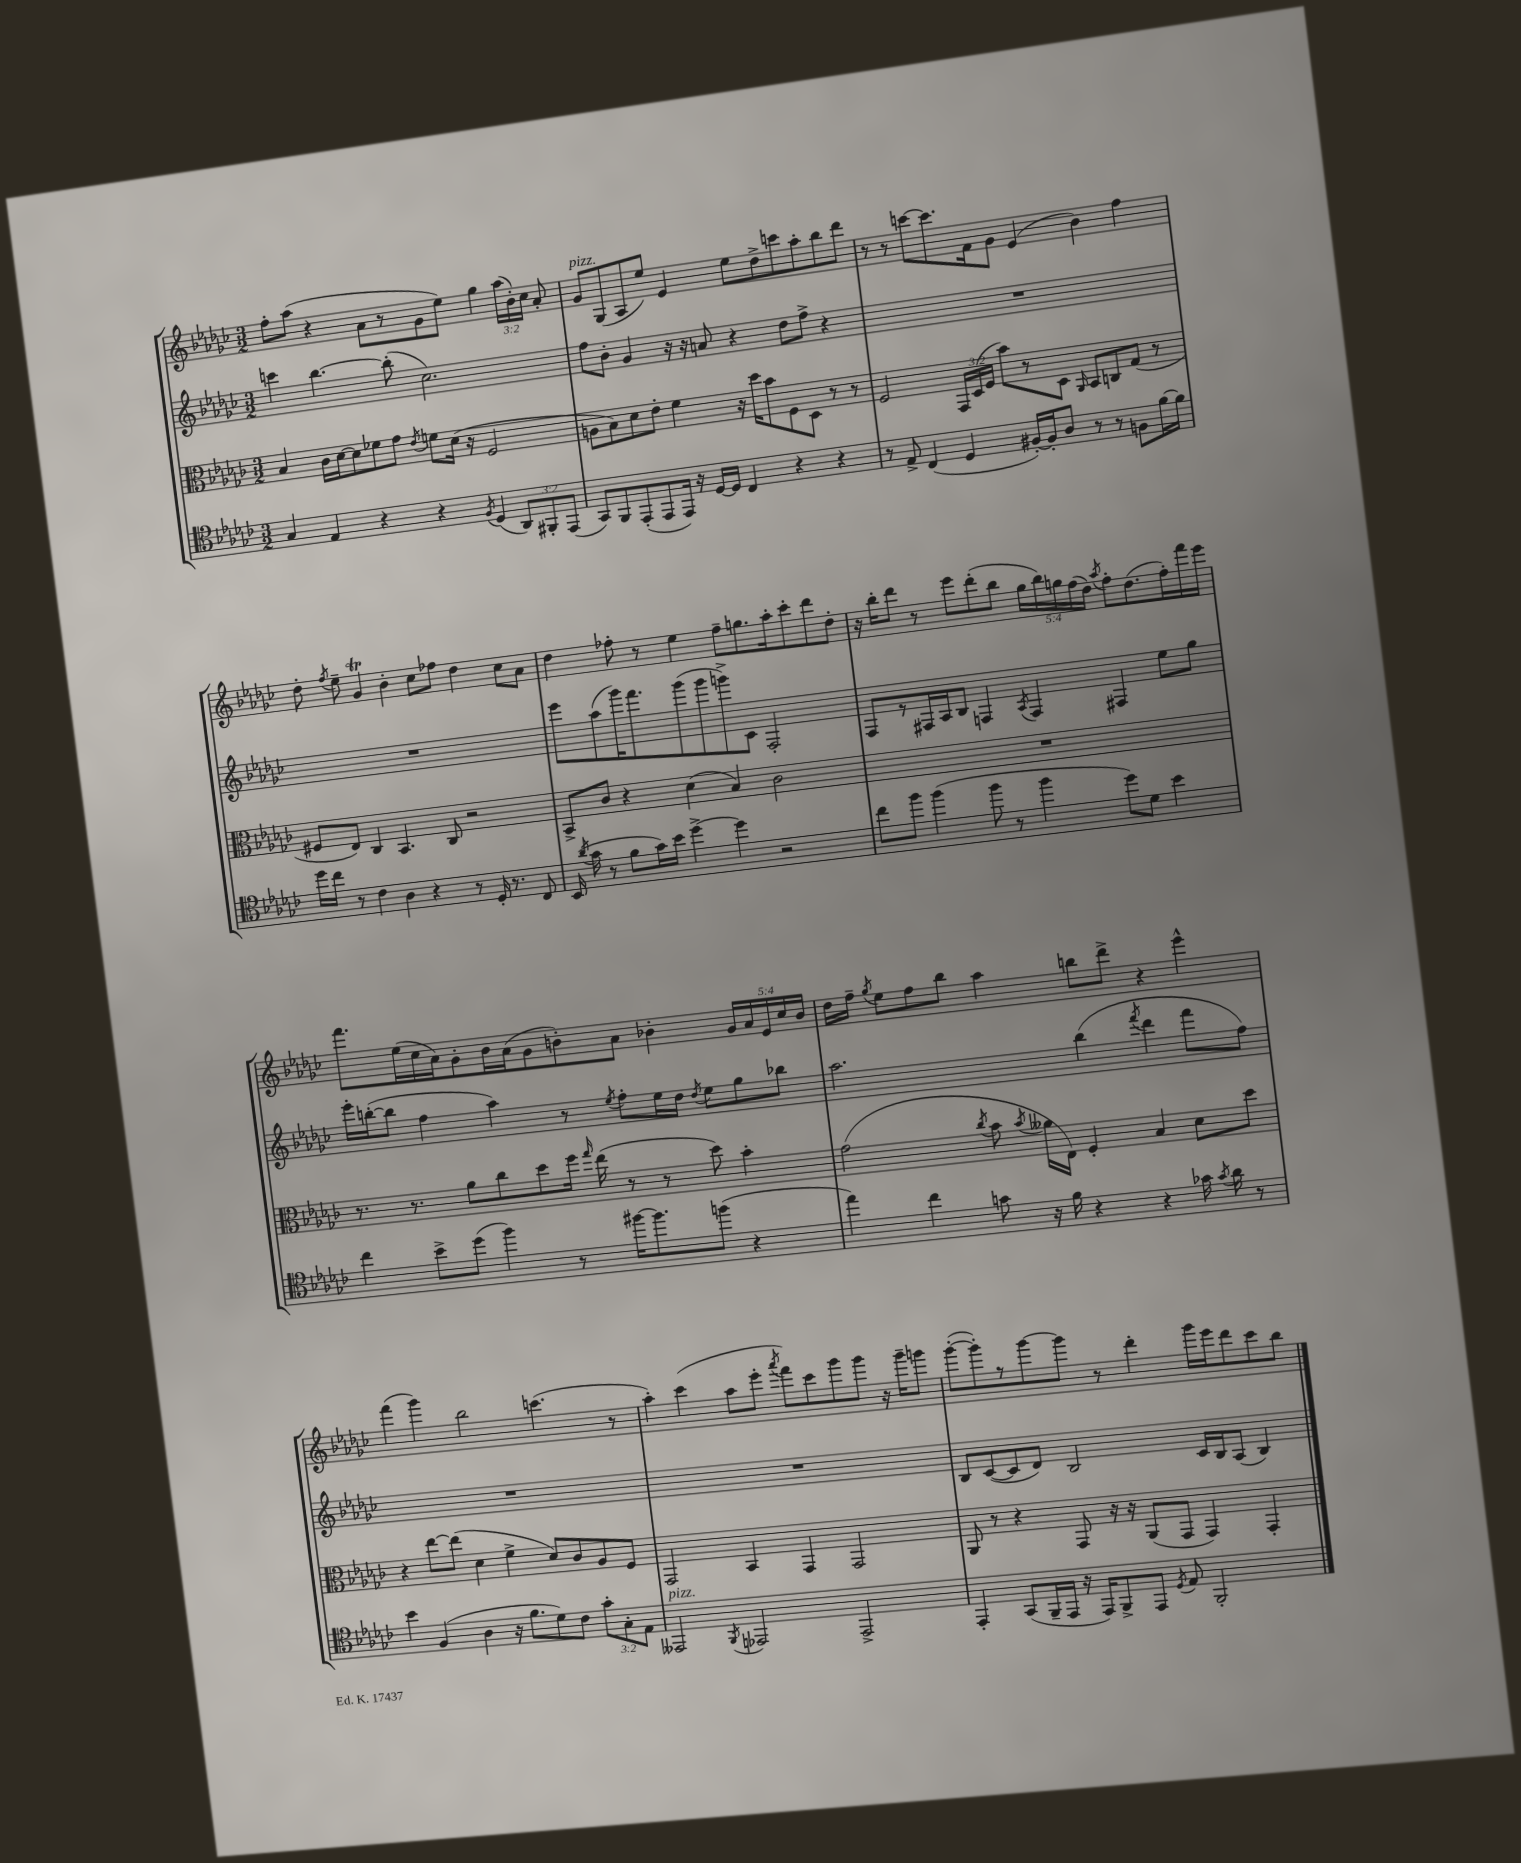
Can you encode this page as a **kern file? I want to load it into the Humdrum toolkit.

**kern	**kern	**kern	**kern
*staff4	*staff3	*staff2	*staff1
*clefC4	*clefC3	*clefG2	*clefG2
*k[b-e-a-d-g-c-]	*k[b-e-a-d-g-c-]	*k[b-e-a-d-g-c-]	*k[b-e-a-d-g-c-]
*M3/2	*M3/2	*M3/2	*M3/2
4G-	4B-	4ccc	8ff'
.	.	.	(8aa-
4E-	16c-	[4.bb-	4r
.	[16d-	.	.
.	8d-]	.	.
4r	8f-	.	8a-
.	8g-	(8bb-']	8r
.	8qe-	.	.
4r	8f	2.cc-)	8g-
.	(16d-	.	8ee-)
.	16r	.	.
8qF	.	.	.
(4D-	2F	.	4gg-
12AA-)	.	.	(24aa-
.	.	.	24b-')
12FF#'	.	.	24cc-
.	.	.	8a-'
(12EE-	.	.	.
=	=	=	=
8GG-)	8A	8ff	8g-
8FF	8B-)	8b-'	(8G-
(8EE-'	8d-	4g-	8A-
8EE-	8e-'	.	8ee-)
16EE-)	4f	16r	4e-
16r	.	16r	.
[16D-	.	8a	.
16D-]	.	.	.
4C-	16r	4r	8ee-
.	16dd-	.	.
.	8b-	.	8dd-^
4r	8F	8dd-	8ccc
.	8D-	8ff^	8aa-'
4r	8r	4r	8bb-
.	8r	.	8ddd-
=	=	=	=
8r	2F	1.r	8r
8E-^	.	.	8r
(4C-	.	.	[8ccc
.	.	.	8.ccc]
4D-	24GG-	.	.
.	(24D-	.	.
.	.	.	16f
.	24F	.	.
.	8b-)	.	8g-
[16F#')	8r	.	(4e-
16F#']	.	.	.
8A-	8D-	.	.
.	16qqAA-	.	.
8r	8BB-	.	4b-)
8r	8C	.	.
8F	(8G-	.	4ff
[16f	8r	.	.
16f]	.	.	.
=	=	=	=
16dd-	8F#	1.r	8dd-'
16cc-	.	.	.
.	.	.	8qff
8r	8E-)	.	8ee-~
4c-	4C-	.	4g-
4A-	4.BB-	.	4b-'
4r	.	.	8cc-
.	8C-	.	8ff-
8r	2r	.	4dd-
16D-'	.	.	.
8.r	.	.	.
.	.	.	8cc-
8C-	.	.	8a-
=	=	=	=
(16BB-	8BB-^	8eee-	4dd-
8qa-	.	.	.
16g-	.	.	.
8r	8c-	(8aa-	.
8f	4r	16ggg-)	8ff-'
.	.	8.fff	.
16g-)	.	.	8r
16b-	.	.	.
[4dd-^	(4d-	(8ggg-	4ee-
.	.	8ggg-	.
4dd-]	4B-)	8ggg^)	8ff-~
.	.	8c-	8.gg
2r	2c-	2F'	.
.	.	.	16aa-'
.	.	.	8ccc-'
.	.	.	8ddd-
.	.	.	8dd-'
=	=	=	=
8cc-	1.r	8F	16r
.	.	.	16bb-'
8ff	.	8r	8ddd-
(4ff	.	16F#	8r
.	.	16A-	.
.	.	8B-	8eee-
8ff	.	4F	(8ddd-'
8r	.	.	8bb-
.	.	8qA-	.
4ff	.	4F	20gg-
.	.	.	20bb-)
.	.	.	20gg
.	.	.	(20ff
.	.	.	20dd-)
.	.	.	8qaa-
8dd-)	.	4F#	8ff'
8d-	.	.	(8.dd-
4b-	.	8ee-	.
.	.	.	16ff')
.	.	8gg-	16fff
.	.	.	16eee-
=	=	=	=
4cc-	8.r	16eee-'	8.fff
.	.	([16bb'	.
.	.	8bb]	.
.	8.r	.	(16ee-
8b-^	.	4ff	16cc-
.	.	.	16a-)
(8dd-	8a-	.	8g-'
4ff)	8cc-	4aa-)	16b-
.	.	.	(16a-
.	8dd-	.	8g-
8r	16ff	8r	8b')
.	16qqgg-	.	.
.	(16ee-	.	.
.	.	8qee-	.
[16ff#	8r	8ff'	8a-
8.ff#]	.	.	.
.	8r	16ee-	4b-'
.	.	16dd-	.
.	.	8qdd-	.
(8ff	8dd-)	8ee-	.
4r	4b-'	8gg-	20g-
.	.	.	20a-
.	.	.	20e-
.	.	8bb-	.
.	.	.	20cc-
.	.	.	20b-
=	=	=	=
4ee-)	(2g-	2.aa-	16dd-
.	.	.	16ff~
.	.	.	8qgg-
.	.	.	8ee-
4cc-	.	.	8ff
.	.	.	8bb-
.	8qcc-	.	.
8g	8b-	.	4aa-
.	8qb-	.	.
16r	16a--	.	.
16f	16E-)	.	.
4r	4F'	(4bb-	8bb
.	.	.	8ddd-^
.	.	8qfff	.
4r	4B-	4ddd-	4r
16g-	8d-	8fff	4eee-^^
8qg-	.	.	.
16a-	.	.	.
8r	8dd-	8ff)	.
=	=	=	=
4b-	4r	1.r	(4fff
(4F	[8ee-	.	4ggg-)
.	(8ee-]	.	.
4A-	4d-	.	2bb-
16r	4f^	.	.
8.f	.	.	.
8d-)	8d-)	.	(4.ccc
8c-	8c-	.	.
12g-'	8A-	.	.
12G-'	.	.	.
.	8F	.	8r
12E-	.	.	.
=	=	=	=
2EE--	2GG-	1.r	4aa-')
.	.	.	(4ccc-
8qFF	.	.	.
2EE-	4BB-	.	8aa-
.	.	.	8eee-'
.	.	.	8qaaa-
.	4GG-	.	8fff)
.	.	.	8ccc-
2EE-^	2GG-	.	8ggg-
.	.	.	8ggg-
.	.	.	16r
.	.	.	16ggg-~
.	.	.	8ggg
=	=	=	=
4EE-'	8AA-	8B-	([8ggg-'
.	8r	([8c-	8ggg-'])
(8GG-	4r	8c-]	8r
16FF~	.	8d-)	[8ggg-
16EE-	.	.	.
16r	8GG-	2B-	8ggg-]
16EE-)	.	.	.
8FF^	16r	.	8r
.	16r	.	.
8EE-	(8AA-	.	4ddd-'
8qD-	.	.	.
8E-	8GG-	.	.
2FF'	4GG-)	16c-	16ggg-
.	.	16B-	16eee-
.	.	(8A-	8ddd-
.	4GG-'	4B-)	8ccc-
.	.	.	8bb-
==	==	==	==
*-	*-	*-	*-
